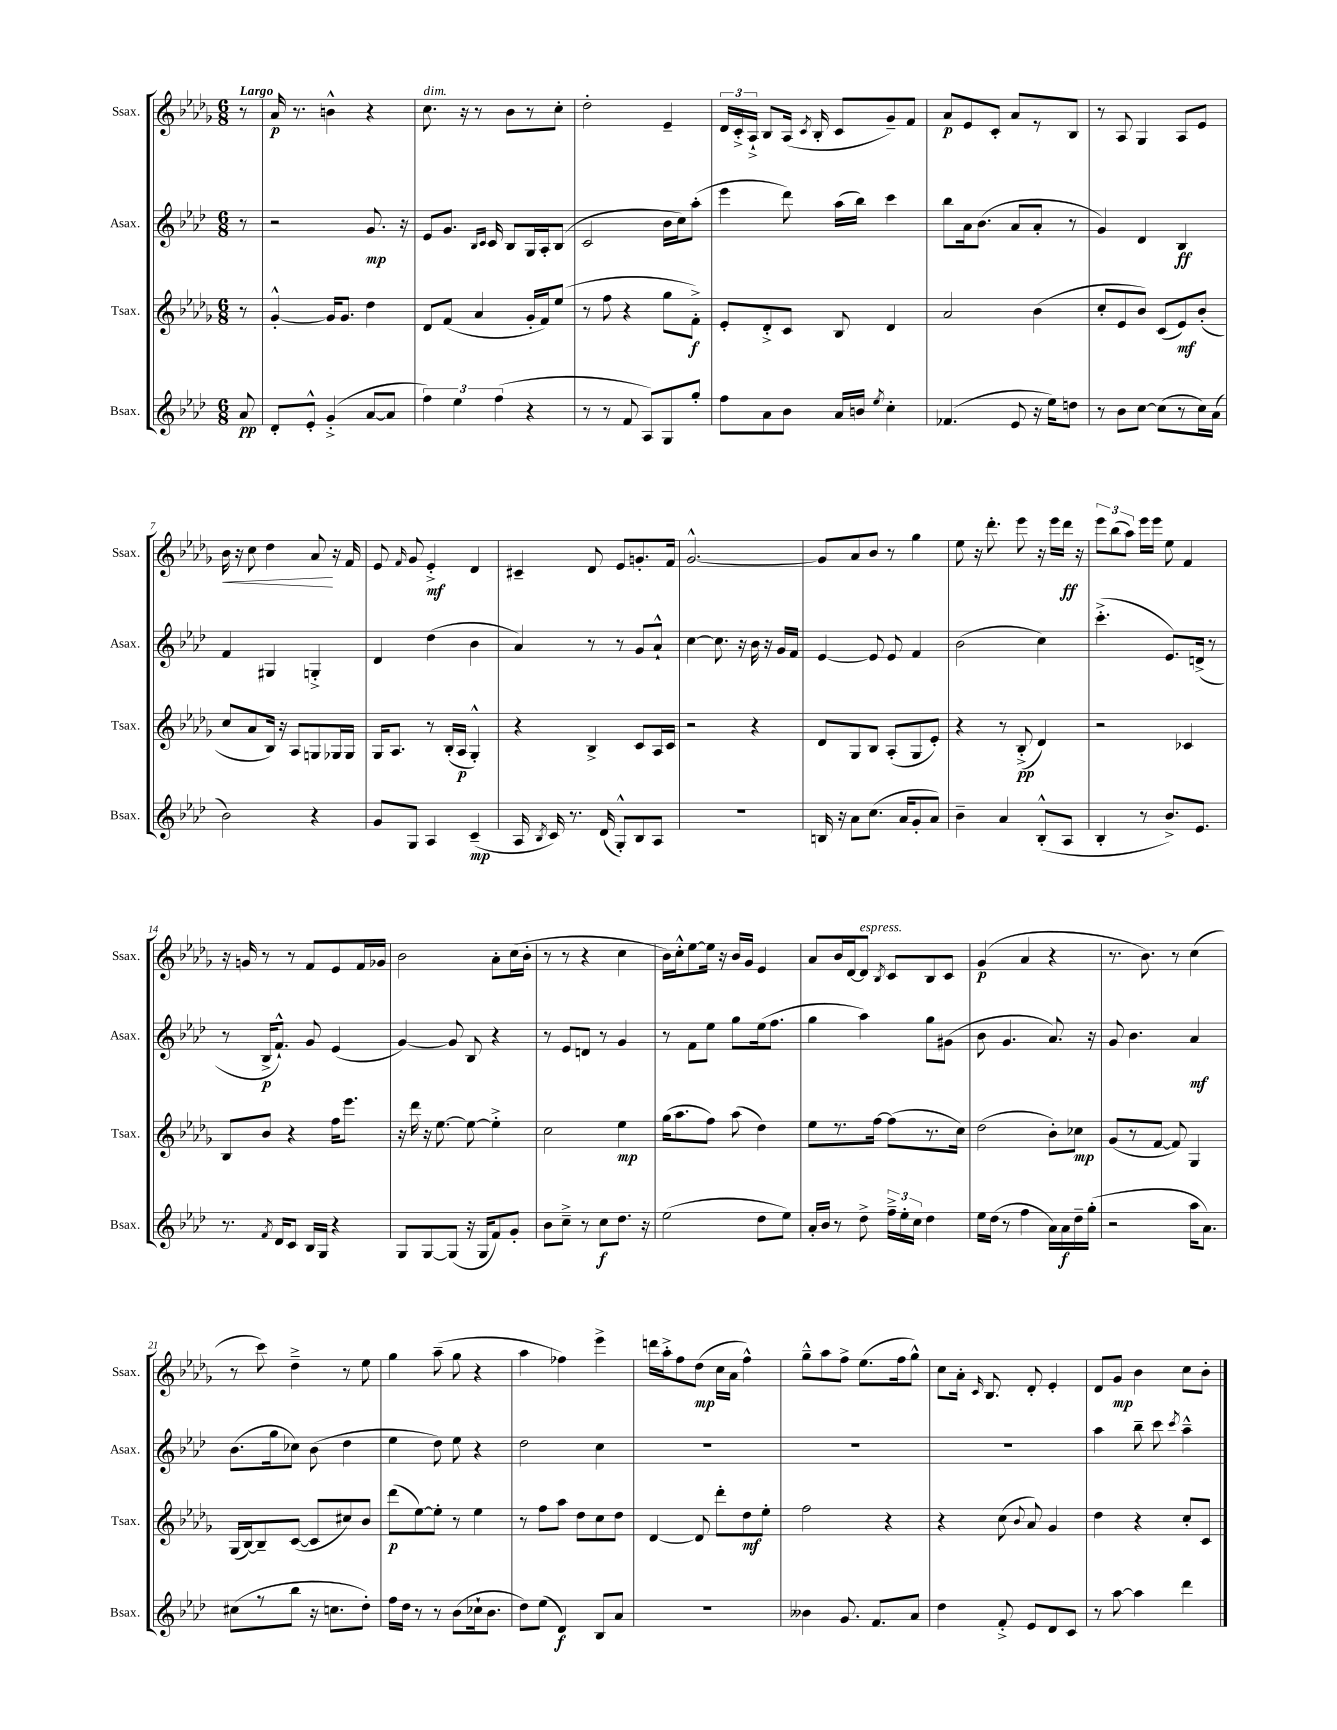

**kern	**kern	**kern	**kern
*staff4	*staff3	*staff2	*staff1
*clefG2	*clefG2	*clefG2	*clefG2
*k[b-e-a-d-]	*k[b-e-a-d-g-]	*k[b-e-a-d-]	*k[b-e-a-d-g-]
*M6/8	*M6/8	*M6/8	*M6/8
8a-/	8r	8r	8r
=	=	=	=
8d-'/L	[4g-'^^/	2r	16a-/
.	.	.	8.r
8e-'^^/J	.	.	.
(4g'^/	16g-/]LK	.	4b^^\
.	8.g-/J	.	.
[8a-/L	4dd-\	8.g/	4r
8a-/]J	.	.	.
.	.	16r	.
=	=	=	=
6ff\)	8d-/L	8e-/L	8.cc\
.	(8f/J	8.g/J	.
6ee-\	.	.	.
.	.	.	16r
.	4a-/	.	8r
.	.	16qqB-/LL	.
.	.	16qqc/JJ	.
.	.	16c/	.
(6ff\	.	.	.
.	.	8B-/L	8b-\L
4r	16g-'/LL	16G/L	8r
.	16f/J)	16A-'/J	.
.	(8ee-/J	(8B-/J	8cc'\J
=	=	=	=
8r	8r	2c/	2dd-'\
8r	8ff\	.	.
8f/	4r	.	.
8A-/L)	.	.	.
8G/	8gg-\L	16b-\LL	4e-~/
.	.	16cc\J)	.
8gg'/J	8f'^\J)	(8aa-'\J	.
=	=	=	=
8ff\L	8e-'/L	4eee-\	24d-/LL
.	.	.	24c'^/
.	.	.	24A-`^/JJ
8a-\	8d-'^/	.	8B-/L
8b-\J	8c/J	8ddd-\)	(16A-/Jk
.	.	.	8qc/
.	.	.	16B-'/
16a-/LL	8B-/	(16aa-\LL	8c/L
16b/JJ	.	16bb-\JJ)	.
8qee-/	.	.	.
4cc'\	4d-/	4ccc\	8g-~/)
.	.	.	8f/J
=	=	=	=
(4.f-/	2a-/	8bb-\L	8a-/L
.	.	16a-\k	8e-/
.	.	(8.b-\J	.
.	.	.	8c'/J
8e-/	.	8a-/L	8a-/L
16r	(4b-\	8a-'/J	8r
16ee-\LK)	.	.	.
8dd\J	.	8r	8B-/J
=	=	=	=
8r	8cc'/L	4g/)	8r
8b-\L	8e-/	.	8A-/
[8cc\J	8b-/J)	4d-/	4G-/
(8cc\]L	(8c/L	.	.
8r	8e-/)	4B-/	8A-/L
16cc\L)	(8b-'/J	.	8e-/J
(16a-\JJ	.	.	.
=	=	=	=
2b-\)	8cc/L	4f/	16b-\
.	.	.	16r
.	8a-/	.	8cc\
.	16B-/Jk)	4G#/	4dd-\
.	16r	.	.
.	8A-/L	.	.
4r	8G/	4G'^/	8a-/
.	16G-/L	.	16r
.	16G-/JJ	.	16f/
=	=	=	=
8g/L	16G-/LK	4d-/	8e-/
.	8.A-/J	.	.
.	.	.	16qqf/
8G/J	.	.	8g-/
4A-/	8r	(4dd-\	4e-'^/
.	(16B-'/LL	.	.
.	16A-/JJ	.	.
(4c~/	4G-'^^/)	4b-\	4d-/
=	=	=	=
16A-/	4r	4a-/)	4c#~/
8qB-/	.	.	.
16c/)	.	.	.
8.r	.	.	.
.	4B-^/	8r	8d-/
(16d-/	.	.	.
8G'^^/L)	.	8r	8e-/L
8B-/	8c/L	8g/L	8.g'/
8A-/J	16A-/L	8a-`^^/J	.
.	16c/JJ	.	16f/Jk
=	=	=	=
2.r	2r	[4cc\	[2.g-^^/
.	.	8.cc\]	.
.	.	16r	.
.	4r	16b-\	.
.	.	16r	.
.	.	16g/LL	.
.	.	16f/JJ	.
=	=	=	=
16B/	8d-/L	[4e-/	8g-/]L
16r	.	.	.
8a-\L	8G-/	.	8a-/
(8.cc\J	8B-/J	8e-/]	8b-/J
.	(8A-'/L	8e-/	8r
16a-/LK	.	.	.
8g'/	8G-/	4f/	4gg-\
8a-/J)	8e-'/J)	.	.
=	=	=	=
4b-~\	4r	(2b-\	8ee-\
.	.	.	16r
.	.	.	8.ddd-'\
4a-/	8r	.	.
.	(8B-'^/	.	8eee-\
(8B-'^^/L	4d-/)	4cc\)	16r
.	.	.	16eee-\LL
8A-/J	.	.	16ddd-\JJ
.	.	.	16r
=	=	=	=
4B-'/	2r	(4.ccc'^\	12eee-\L
.	.	.	(12bb-\
.	.	.	12aa-\J)
8r	.	.	16eee-\LL
.	.	.	16eee-\JJ
8.b-^/L)	.	8.e-/L)	8ee-\
.	4c-/	.	4f/
8.e-/J	.	(16d^/Jk	.
.	.	8r	.
=	=	=	=
8.r	8B-/L	8r	16r
.	.	.	16g/
.	8b-/J	16B-^/LK	8r
8qf/	.	.	.
16d-/LK	.	8.f`^^/J)	.
8c/J	4r	.	8r
16B-/LL	.	8g/	8f/L
16G/JJ	.	.	.
4r	16ff\LK	(4e-/	8e-/
.	8.eee-\J	.	.
.	.	.	16f/L
.	.	.	16g-/JJ
=	=	=	=
8G/L	16r	[4g/)	2b-\
.	16ddd-\	.	.
[8G/	16r	.	.
.	[8.ee-\	.	.
(8G/]J	.	8g/]	.
16r	8ee-\_	8B-/	.
16G/LK	.	.	.
8f/)	4ee-'^\]	4r	8a-'\L
8g'/J	.	.	(16cc\L
.	.	.	16b-'\JJ
=	=	=	=
8b-\L	2cc\	8r	8r
8cc~^\J	.	8e-/L	8r
8r	.	8d/J	4r
8cc\L	.	8r	.
8.dd-\J	4ee-\	4g/	4cc\
16r	.	.	.
=	=	=	=
(2ee-\	(16gg-\LK	8r	16b-\LL)
.	8.aa-\	.	16cc'^^\J
.	.	8f\L	[8ee-\
.	8ff\J)	8ee-\J	16ee-\]Jk
.	.	.	16r
.	(8aa-\	8gg\L	16b-/LL
.	.	.	16g-/JJ
8dd-\L	4dd-\)	(16ee-\k	4e-/
.	.	8.ff\J	.
8ee-\J)	.	.	.
=	=	=	=
16a-'/LL	8ee-\L	4gg\	8a-/L
16b-/JJ	.	.	.
8r	8.r	.	16b-/L
.	.	.	[16d-/J
8dd-^\	.	4aa-\)	8d-/]J
.	[16ff\Jk	.	.
.	.	.	8qB-/
24ff~^\LL	(8ff\]L	.	8c/L
24ee-'\	.	.	.
24cc\JJ	.	.	.
4dd-\	8.r	8gg\L	8B-/
.	.	(8g#\J	8c/J
.	16cc\Jk)	.	.
=	=	=	=
16ee-\LL	(2dd-\	8b-\	(4g-/
(16dd-\JJ	.	.	.
8r	.	4.g/	.
4ff\	.	.	4a-/
16a-\LL)	8b-'\L)	8.a-/)	4r
16a-\	.	.	.
16dd-~\	8cc-\J	.	.
(16gg'\JJ	.	16r	.
=	=	=	=
2r	(8g-/L	8g/	8.r
.	8r	4.b-\	.
.	.	.	8.b-\)
.	[8f/J	.	.
.	8f/])	.	8r
16aa-\LK	4G-/	4a-/	(4cc\
8.a-\J)	.	.	.
=	=	=	=
(8cc#\L	(16G-/LL	(8.b-\L	8r
.	[16B-/J)	.	.
8r	8B-~/]	.	8ccc\)
.	.	16gg\k	.
8bb-\J	([8c/J	8cc-\J)	4dd-~^\
16r	8c/]L	(8b-\	.
8.cc\L	.	.	.
.	8cc#/)	4dd-\	8r
8dd-'\J)	8b-/J	.	8ee-\
=	=	=	=
16ff\LL	(8ddd-\L	4ee-\	4gg-\
16dd-\JJ	.	.	.
8r	[8ee-\)	.	.
8r	8ee-'\]J	8dd-\)	(8aa-~\
(8b-\L	8r	8ee-\	8gg-\
16cc-`\k	4ee-\	4r	4r
8.b-\J	.	.	.
=	=	=	=
8dd-\L)	8r	2dd-\	4aa-\
(8ee-\J	8ff\L	.	.
4d-/)	8aa-\J	.	4ff-\)
.	8dd-\L	.	.
8B-/L	8cc\	4cc\	4eee-^\
8a-/J	8dd-\J	.	.
=	=	=	=
2.r	[4d-/	2.r	16ddd\LL
.	.	.	16aa-'^\J
.	.	.	8ff\
.	8d-/]	.	(8dd-\J
.	8ddd-'\L	.	16cc\LL
.	.	.	16a-\JJ
.	8dd-\	.	4ff^^\)
.	8ee-'\J	.	.
=	=	=	=
4b--\	2ff\	2.r	8gg-~^^\L
.	.	.	8aa-\
8.g/	.	.	8ff^\J
.	.	.	(8.ee-\L
8.f/L	.	.	.
.	4r	.	.
.	.	.	16ff\k
8a-/J	.	.	8gg-^^\J)
=	=	=	=
4dd-\	4r	2.r	8cc\L
.	.	.	16a-'\Jk
.	.	.	16qqc/
.	.	.	8.B-/
8f'^/	(8cc\	.	.
.	8qqb-/	.	.
8e-/L	8a-/)	.	8d-'/
8d-/	4g-/	.	4e-'/
8c/J	.	.	.
=	=	=	=
8r	4dd-\	4aa-\	8d-/L
[8aa-\	.	.	8g-/J
4aa-\]	4r	8bb-~\	4b-\
.	.	8ccc\	.
.	.	8qccc/	.
4ddd-\	8cc'/L	4aa-~^^\	8cc\L
.	8c/J	.	8b-'\J
==	==	==	==
*-	*-	*-	*-
